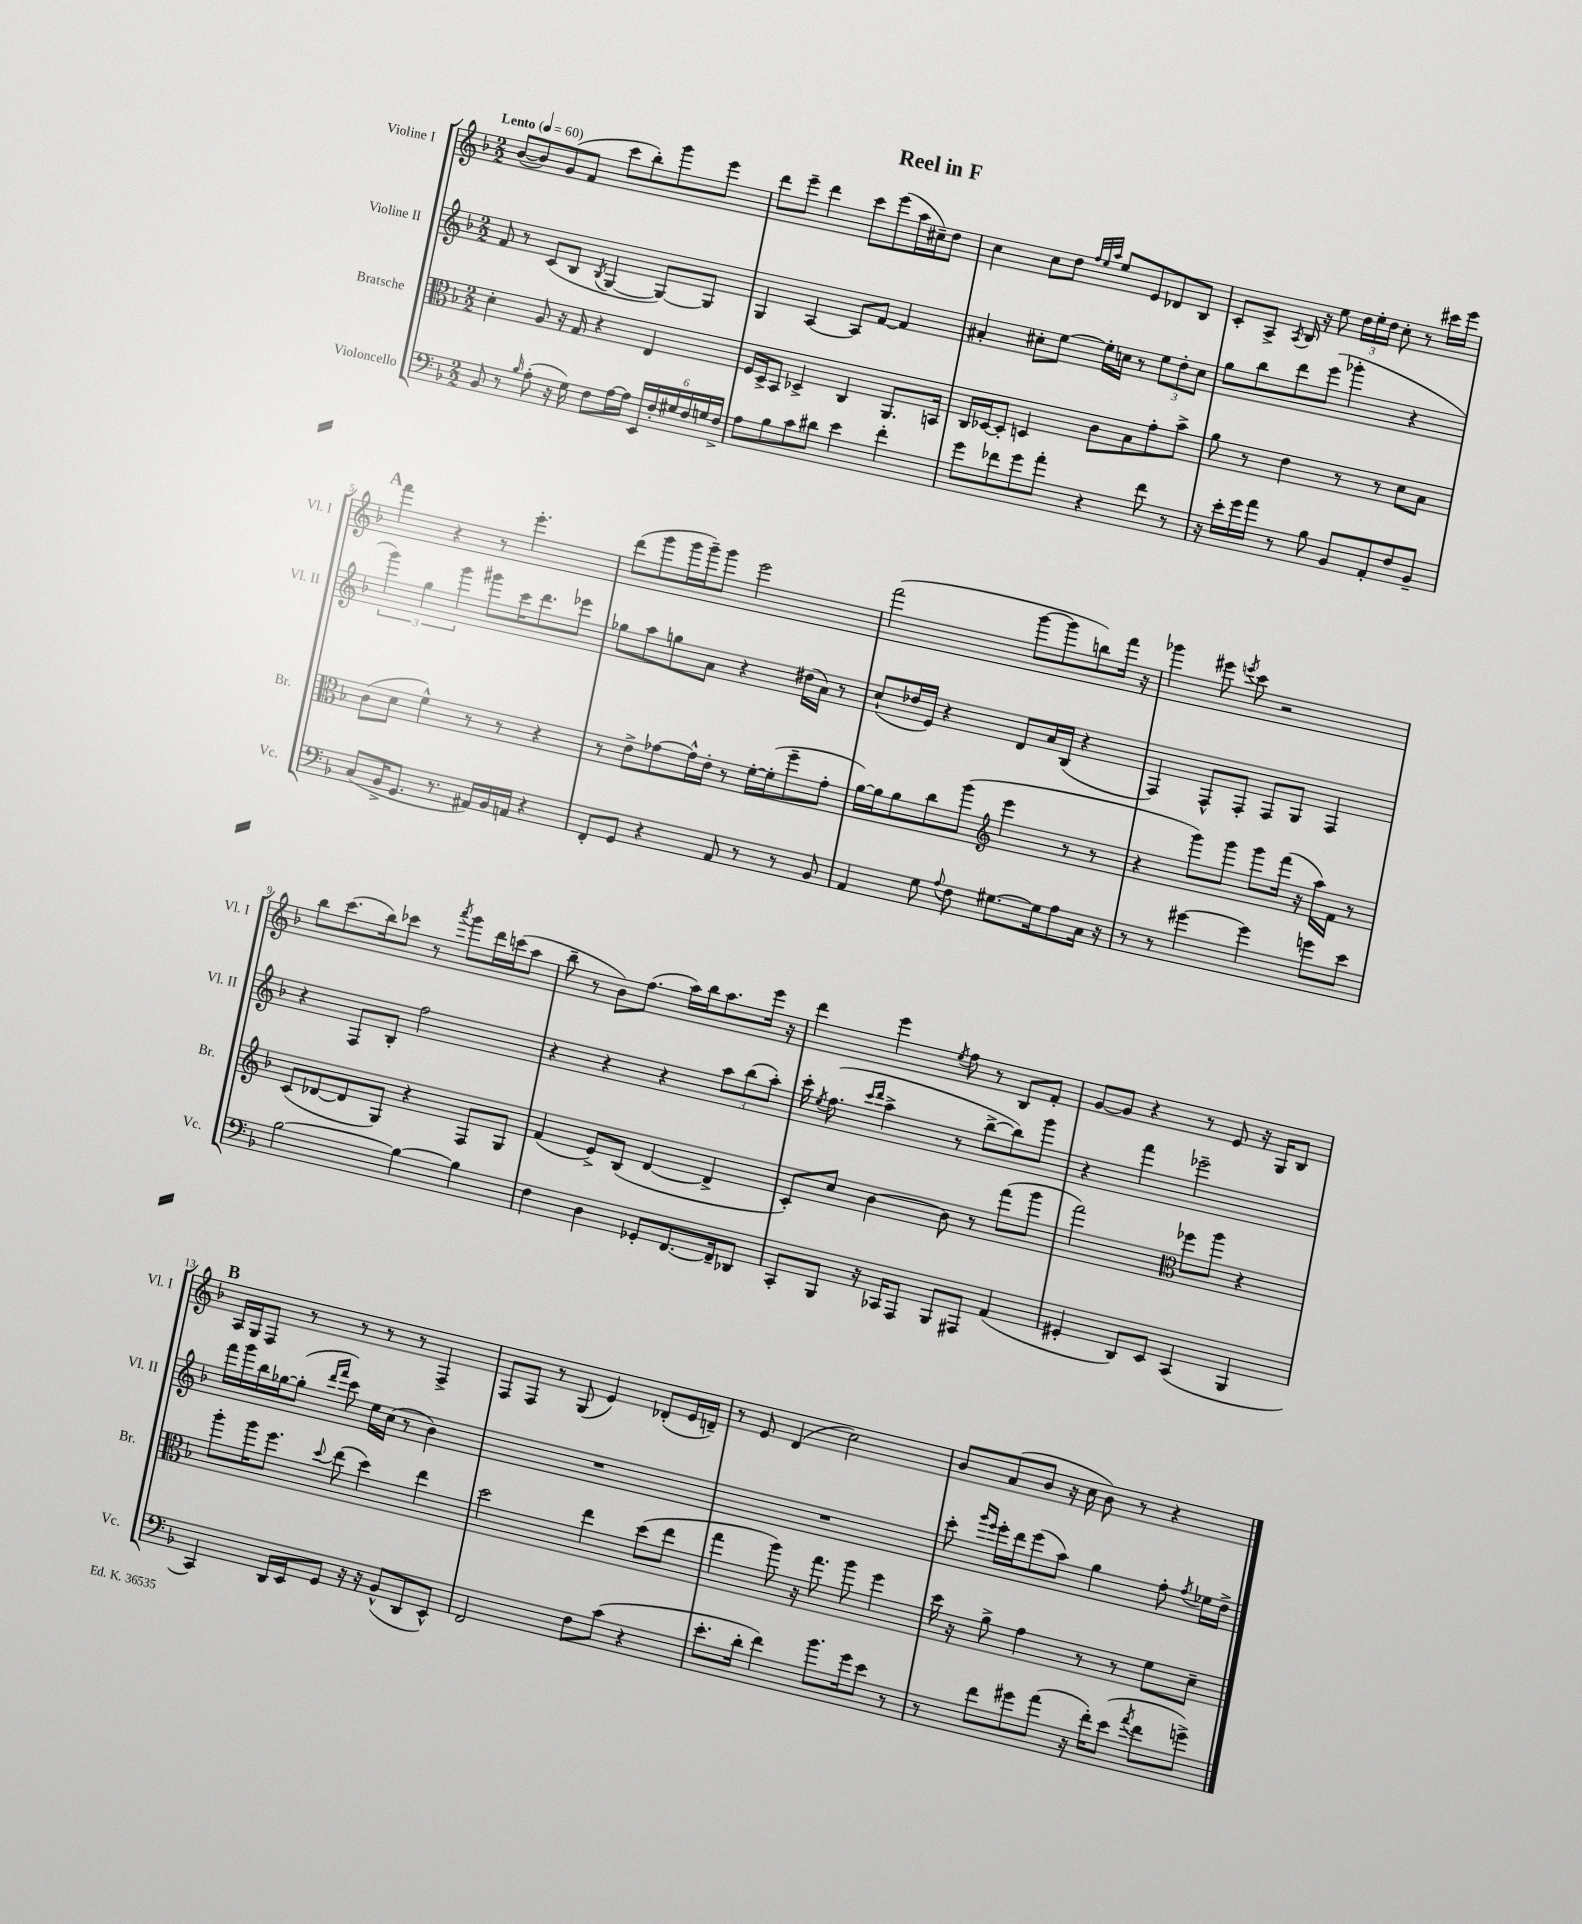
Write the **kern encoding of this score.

**kern	**kern	**kern	**kern
*part4	*part3	*part2	*part1
*staff4	*staff3	*staff2	*staff1
*I"Violoncello	*I"Bratsche	*I"Violine II	*I"Violine I
*I'Vc.	*I'Br.	*I'Vl. II	*I'Vl. I
*clefF4	*clefC3	*clefG2	*clefG2
*k[b-]	*k[b-]	*k[b-]	*k[b-]
*M2/2	*M2/2	*M2/2	*M2/2
*MM60	*MM60	*MM60	*MM60
=1	=1	=1	=1
!	!	!	!LO:TX:a:B:t=Lento
8BB-/	4d'\	8f/	([8b-/L
8r	.	8r	8b-/])
16qqB-/	.	.	.
(8A'\	8A/	(8c/L	(8g/
16r	16r	8B-/J	8f/J
16G\)	16G/	.	.
.	.	8qB-/	.
8F\L	4r	[4G/	8ccc\L
[16A\L	.	.	8bb-'\)
16A\JJ]	.	.	.
24EE/LL	4E/	8G/L_)	8ggg\
24F'/	.	.	.
24G#X/	.	.	.
24F/	.	8G/J]	8eee\J
24Gn/	.	.	.
24F^/JJ	.	.	.
=2	=2	=2	=2
8A\L	16F/LL	4G/	8ddd\L
.	16D^/J	.	.
8B-\	8BB-/J	.	8eee~\J
8c\	4D-X^/	[4A/	4ddd\
8d#X\J	.	.	.
4e\	4C/	8A/L]	8ccc\L
.	.	[8f/J	(8eee\
4f'\	8.AA/L	4f/]	16aa\L
.	.	.	16cc#X~\J)
.	.	.	8dd\J
.	16BBn/Jk	.	.
=3	=3	=3	=3
8g\L	16C/LL	4a#X'/	4cc\
.	[16D-X/J	.	.
8f-X\	8D-'/J]	.	.
8g\	4Dn/	8cc#X'\L	8cc\L
8a'\J	.	[8ee\J	8dd\J
.	.	.	32qqff/LLL
.	.	.	32qqee/
.	.	.	32qqaa/JJJ
4r	8c\L	16ee'\LL]	8ee/L
.	.	16ccn\JJ	.
.	8B-\	8r	8e/
8f-\	8g'\	12ee\L	8d-X/
.	.	12dd'\	.
8r	8b-^\J	.	8B-/J
.	.	12cc\J	.
=4	=4	=4	=4
16r	8a\	8gg\L	8c'/L
16e'\LL	.	.	.
16g\	8r	8bb-\	8A^/J
16a\JJ	.	.	.
.	.	.	8qA/
8r	4e\	8ddd\	16B-/
.	.	.	16r
8B-\	.	(8eee\J	8ee\
8BB-/L	8r	4ggg-X'\	24dd\LL
.	.	.	24ee'\
.	.	.	24dd\JJ
8AA'/	8r	.	8cc'\
8F/	8d\L	4r	8r
8BB-~/J	8B-\J	.	16ccc#X\LL
.	.	.	16eee\JJ
!!LO:LB:g=z
!!LO:REH:place=s1:t=A
=5	=5	=5	=5
(8C/L	(8c\L	6ggg\)	4fff\
16BB-^/K	8d\J	.	.
.	.	6gg\	.
8.GG/J	.	.	.
.	4f^^\)	.	4r
.	.	6ggg\	.
8.r	.	.	.
.	8r	8ggg#X\L	8r
16AA#X/LL)	.	.	.
16BB-/	8r	16ccc\K	4.eee'\
16AAn/JJ	.	8.ddd\	.
4r	4r	.	.
.	.	8eee-X\J	.
=6	=6	=6	=6
8FF'/L	8r	8gg-X\L	(8ddd\L
8GG/J	8e^\L	8aa\	8ggg\
4r	[8g-X\	8ggn\	16ggg\L
.	.	.	16ggg~\J)
.	16g-^^\L]	8a\J	8ggg\J
.	16e'\JJ	.	.
8AA/	8r	4r	2eee\
8r	[16f'\LL	.	.
.	(16f'\J]	.	.
8r	8ff~\	(16dd#X\LL	.
.	.	16a\JJ)	.
8BB-/	8g-'\J	8r	.
=7	=7	=7	=7
4AA/	[16a\LL)	(8cc`/L	(2fff\
.	16a\J]	.	.
.	8a\	16dd-X/L	.
.	.	16e/JJ)	.
8G\	8cc\	4r	.
8qqA/	.	.	.
8F\	(8aa\J	.	.
*	*clefG2	*	*
[8.G#X\L	4eee\	8d/L	[8ggg\L
.	.	16a/L	8ggg\]
16G#\k]	.	(16B-/JJ	.
8A\	8r	4r	8bbn\)
16C\Jk	8r	.	16fff\Jk
16r	.	.	16r
=8	=8	=8	=8
8r	4r	4F/)	4ggg-X\
8r	.	.	.
[4g#X\	8ggg\L)	8F^^/L	8eee#X\
.	.	.	8qeeen/
.	8ggg\J	8F'/J	8ccc\
4g#\]	8ggg\L	8F/L	2r
.	(16fff\Jk	8G/J	.
.	16r	.	.
8gn\L	16aa\LL)	4F/	.
.	16f\JJ	.	.
8e\J	8r	.	.
!!LO:LB:g=z
=9	=9	=9	=9
[2B-\	(8c/L	4r	8bb-\L
.	[8d-X/	.	(8.ccc\
.	8d-/]	8F/L	.
.	.	.	16bb-\k)
.	8G/J)	8B-'/J	8ccc-X\J
4B-\_	4r	2ff\	8r
.	.	.	8qaaa/
.	.	.	8ggg\L
4B-\]	8F/L	.	16ddd\L
.	.	.	(16cccn\J
.	8G/J	.	8aa\J
=10	=10	=10	=10
4F\	(4f/	4r	8bb-~\
.	.	.	8r
4D\	8e^/L)	4r	8b-\L)
.	(8B-/J	.	(8.ff\J
8GG-X'/L	[4d/	4r	.
.	.	.	16aa\LL)
[8.FF/	.	.	16bb-\J
.	.	.	8.aa\
.	4d^/]	12aa\L	.
16FF~/k]	.	.	.
.	.	(12bb-\	.
8DD-X/J	.	.	16eee\Jk
.	.	12aa'\J)	.
.	.	.	16r
=11	=11	=11	=11
8CC'/L	8c'/L)	16ccc'\	4ddd\
.	.	8qee/	.
.	.	(8.ff\	.
8BBB-/J	8cc/J	.	.
.	.	16qqccc/LL	.
.	.	16qqddd/JJ	.
16r	[4b-\	4aa^\	4eee\
16CC-X/KL	.	.	.
8AAA/J	.	.	.
.	.	.	8qee/
8BBB-/L	8b-\]	8r	8ff\
8AAA#X/J	8r	[8bb-^\L	8r
(4AA/	(8fff\L	8bb-\])	8B-/L
.	8ggg\J	8ggg\J	8f'/J
=12	=12	=12	=12
4GG#X'/	2fff\)	4r	[8g/L
.	.	.	8g/J]
8DD/L)	.	4fff\	4r
8EE/J	.	.	.
*	*clefC3	*	*
(4CC/	8ff-X\L	2eee-X~\	8r
.	8aa\J	.	8e/
4BBB-/	4r	.	16r
.	.	.	16G/KL
.	.	.	8B-/J
!!LO:LB:g=z
!!LO:REH:place=s1:t=B
=13	=13	=13	=13
4CC/)	8aa'\L	16fff\LL	16A/LL
.	.	16ggg\	16G/J
.	16aa\K	16bb-\	8F/J
.	8.ff\J	[16gg-X\J	.
16DD/LL	.	(8gg-'\J]	8r
16EE/J	.	.	.
.	.	16qqddd/LL	.
.	8qqdd/	16qqfff/JJ	.
8GG/J	(8ee\	8ccc\)	8r
16r	4dd\)	16ee\LL	8r
16r	.	(16cc\JJ	.
(8BB-^^/L	.	8r	8r
8DD/	4ee\	4b-\)	4F^/
8EE^^/J)	.	.	.
=14	=14	=14	=14
2FF/	2dd\	1r	8F/L
.	.	.	8F/J
.	.	.	8r
.	.	.	(8G/
8F\L	4ee\	.	4e/)
(8c\J	.	.	.
4r	(8dd\L	.	(8d-X'/L
.	8ee\J	.	16e/L
.	.	.	16dn~/JJ)
=15	=15	=15	=15
8.e'\L	4gg\	1r	8r
.	.	.	8e/
16d'\Jk	.	.	.
4f\)	8aa\)	.	(4d/
.	16r	.	.
.	8.gg\	.	.
8.b-\L	.	.	2cc\)
.	8aa\	.	.
16g\k	.	.	.
8e\J	4ff\	.	.
8r	.	.	.
=16	=16	=16	=16
8r	16dd\	8ccc'\	8b-/L
.	16r	.	.
.	.	16qqggg/LL	.
.	.	16qqeee/JJ	.
8f\L	8a^\	16eee'\LL	(8a/
.	.	16ddd\J	.
8g#X\	4g\	(8eee\	8b-/J
(8a\J	.	8aa\J)	16r
.	.	.	16cc\
16r	8r	4gg\	8b-\)
16f'\KL)	.	.	.
(8e\J	8r	.	8r
8qa/	.	.	.
8f\L	8f\L	8ff'\	4r
.	.	8qff/	.
8gn^\J)	8d~\J	16ee-X\LL	.
.	.	16dd^\JJ	.
==	==	==	==
*-	*-	*-	*-
